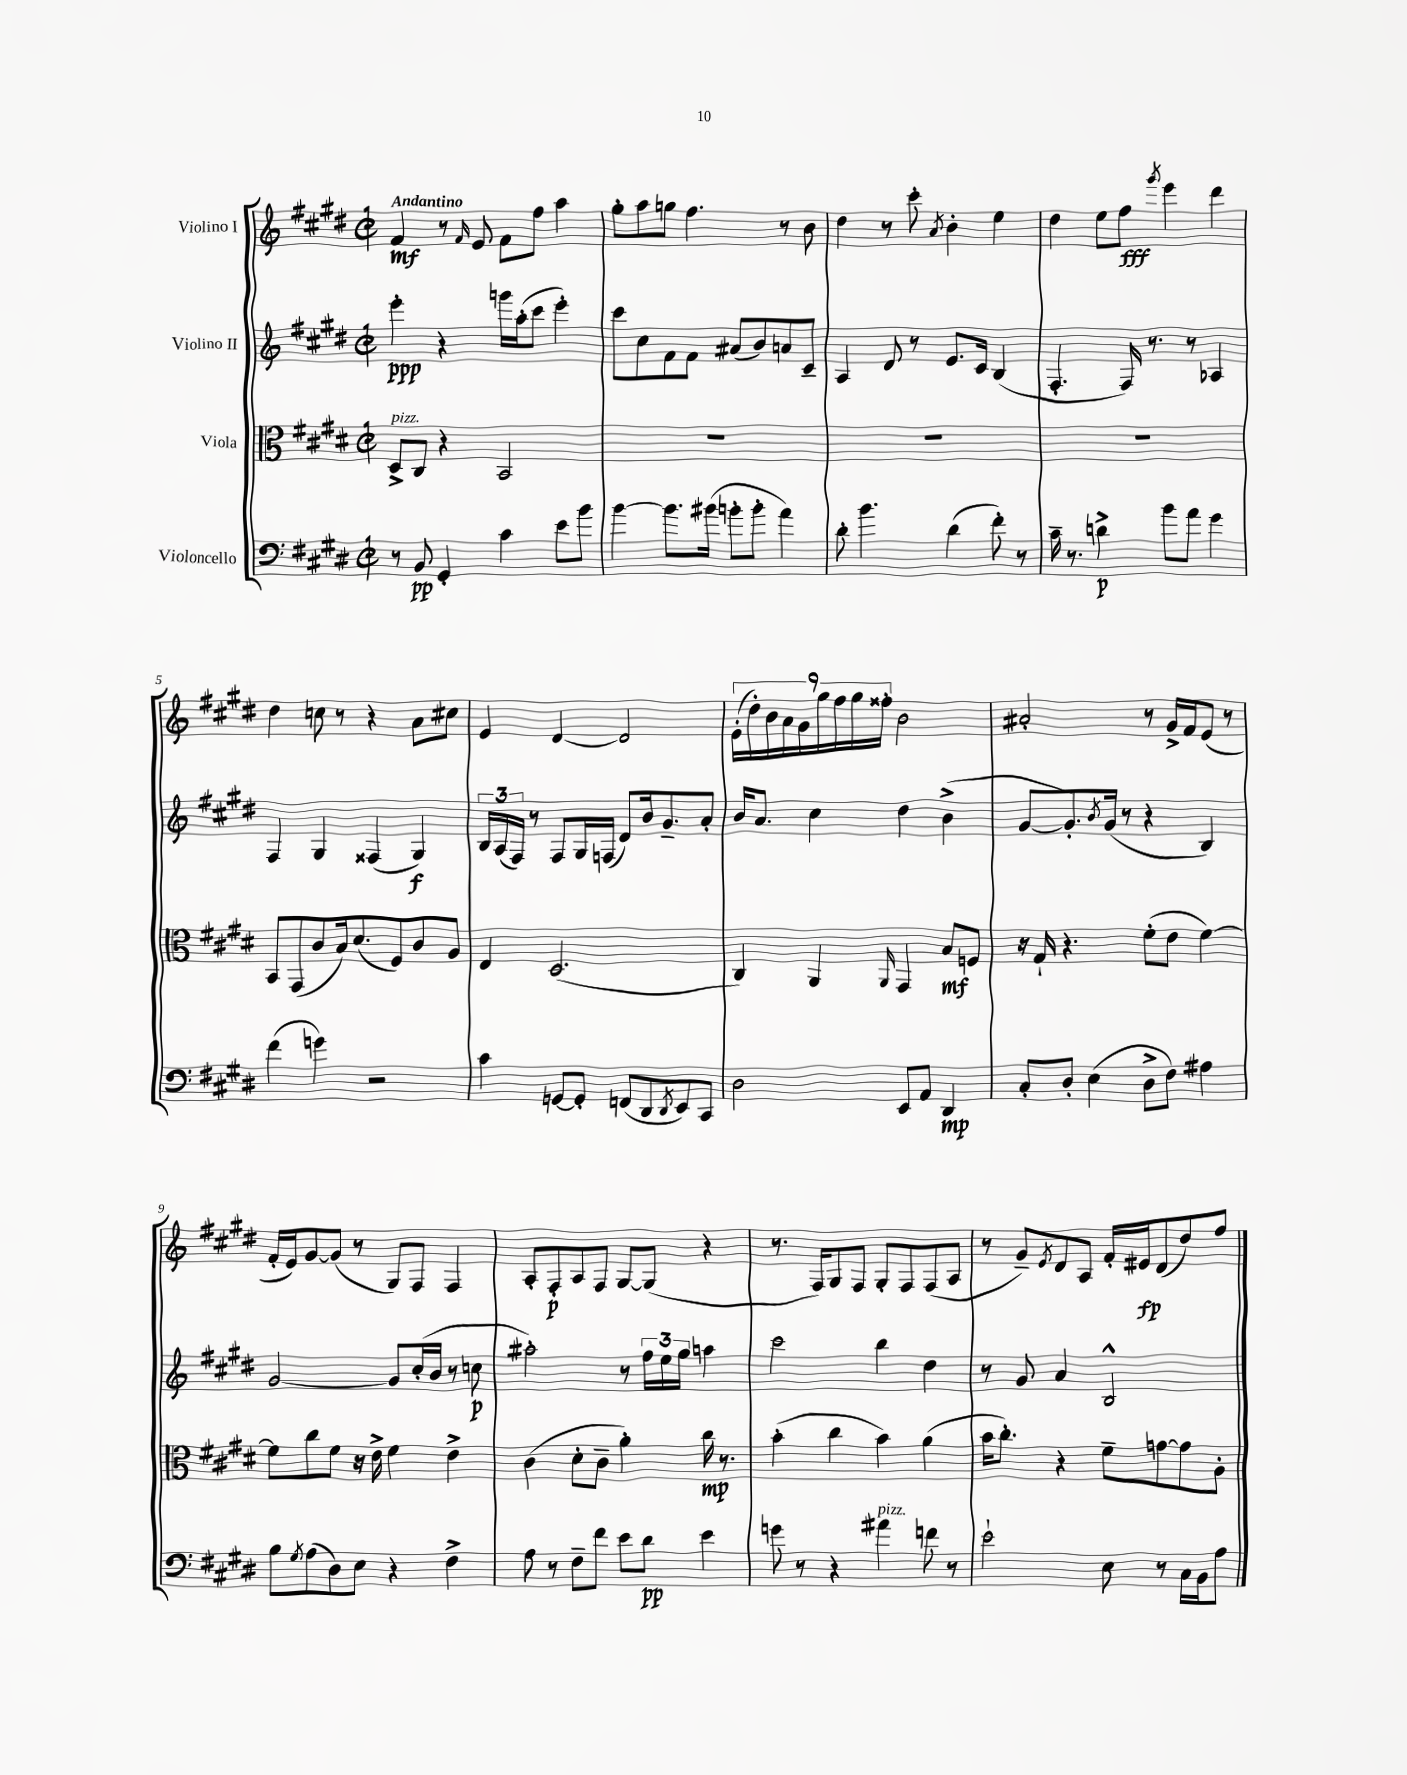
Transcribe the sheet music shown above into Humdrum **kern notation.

**kern	**dynam	**kern	**dynam	**kern	**dynam	**kern	**dynam
*part4	*part4	*part3	*part3	*part2	*part2	*part1	*part1
*staff4	*staff4	*staff3	*staff3	*staff2	*staff2	*staff1	*staff1
*I"Violoncello	*	*I"Viola	*	*I"Violino II	*	*I"Violino I	*
*clefF4	*	*clefC3	*	*clefG2	*	*clefG2	*
*k[f#c#g#d#]	*	*k[f#c#g#d#]	*	*k[f#c#g#d#]	*	*k[f#c#g#d#]	*
*M2/2	*	*M2/2	*	*M2/2	*	*M2/2	*
*met(c|)	*	*met(c|)	*	*met(c|)	*	*met(c|)	*
=1	=1	=1	=1	=1	=1	=1	=1
!	!	!	!	!	!	!LO:TX:a:B:t=Andantino	!
!	!	!LO:TX:a:i:t=pizz.	!	!	!	!	!
8r	.	8D#^/L	.	4eee'\	ppp	4f#/	mf
8BB/	pp	8C#/J	.	.	.	.	.
4GG#'/	.	4r	.	4r	.	8r	.
.	.	.	.	.	.	16qqf#/	.
.	.	.	.	.	.	8e/	.
4c#\	.	2BB/	.	16gggn\LL	.	8f#\L	.
.	.	.	.	(16aa'\J	.	.	.
.	.	.	.	8ccc#\J	.	8ff#\J	.
8e\L	.	.	.	4eee'\)	.	4aa\	.
8b\J	.	.	.	.	.	.	.
=2	=2	=2	=2	=2	=2	=2	=2
[4b\	.	1r	.	8ccc#\L	.	8gg#'\L	.
.	.	.	.	8cc#\	.	8aa\	.
8.b\L]	.	.	.	8f#\	.	8ggn\J	.
.	.	.	.	8f#\J	.	4.ff#\	.
(16b#X\Jk	.	.	.	.	.	.	.
8bn'\L	.	.	.	(8a#X/L	.	.	.
8b'\J	.	.	.	8b/)	.	.	.
4a\)	.	.	.	8an/	.	8r	.
.	.	.	.	8c#~/J	.	8b\	.
=3	=3	=3	=3	=3	=3	=3	=3
8d#'\	.	1r	.	4A/	.	4dd#\	.
4.b\	.	.	.	.	.	.	.
.	.	.	.	8d#/	.	8r	.
.	.	.	.	8r	.	8ccc#'\	.
.	.	.	.	.	.	8qa/	.
(4d#\	.	.	.	8.e/L	.	4b'\	.
.	.	.	.	16c#/Jk	.	.	.
8f#'\)	.	.	.	(4B/	.	4ee\	.
8r	.	.	.	.	.	.	.
=4	=4	=4	=4	=4	=4	=4	=4
16c#~\	.	1r	.	4.F#'/	.	4dd#\	.
8.r	.	.	.	.	.	.	.
4dn^\	p	.	.	.	.	8ee\L	.
.	.	.	.	16F#/)	.	8ff#\J	fff
.	.	.	.	8.r	.	.	.
.	.	.	.	.	.	8qggg#/	.
8b\L	.	.	.	.	.	4eee\	.
8a\J	.	.	.	8r	.	.	.
4g#\	.	.	.	4A-X/	.	4ddd#\	.
!!LO:LB:g=z
=5	=5	=5	=5	=5	=5	=5	=5
(4f#\	.	8BB/L	.	4F#/	.	4dd#\	.
.	.	(8GG#/	.	.	.	.	.
4gn\)	.	8c#/	.	4G#/	.	8ccn\	.
.	.	16B/k)	.	.	.	8r	.
.	.	(8.d#/	.	.	.	.	.
2r	.	.	.	(4F##X/	.	4r	.
.	.	8F#/)	.	.	.	.	.
.	.	8c#/	.	4G#/)	f	8a\L	.
.	.	8A/J	.	.	.	8cc#X\J	.
=6	=6	=6	=6	=6	=6	=6	=6
4c#\	.	4E/	.	24B/LL	.	4e/	.
.	.	.	.	(24A/	.	.	.
.	.	.	.	24F#/JJ)	.	.	.
.	.	.	.	8r	.	.	.
[8GGn/L	.	(2.D#/	.	8F#/L	.	[4d#/	.
8GG'/J]	.	.	.	16G#/L	.	.	.
.	.	.	.	(16Fn/JJ	.	.	.
(8FFn/L	.	.	.	8d#/L)	.	2d#/]	.
8DD#/	.	.	.	16b/k	.	.	.
.	.	.	.	8.g#~/	.	.	.
8qDD#/	.	.	.	.	.	.	.
8EE/)	.	.	.	.	.	.	.
8CC#/J	.	.	.	8a'/J	.	.	.
=7	=7	=7	=7	=7	=7	=7	=7
2D#\	.	4C#/)	.	16b/KL	.	(18e'\LL	.
.	.	.	.	.	.	18dd#'\)	.
.	.	.	.	8.a/J	.	.	.
.	.	.	.	.	.	18b\	.
.	.	.	.	.	.	18a\	.
.	.	.	.	.	.	18g#\	.
.	.	4AA/	.	4cc#\	.	.	.
.	.	.	.	.	.	18gg#\	.
.	.	.	.	.	.	18ff#\	.
.	.	.	.	.	.	18gg#\	.
.	.	.	.	.	.	18ff##X'\JJ	.
.	.	16qqAA/	.	.	.	.	.
8EE/L	.	4GG#/	.	4dd#\	.	2b\	.
8AA/J	.	.	.	.	.	.	.
4DD#/	mp	8B/L	mf	(4b^\	.	.	.
.	.	8Fn/J	.	.	.	.	.
=8	=8	=8	=8	=8	=8	=8	=8
8C#'/L	.	16r	.	[8g#/L	.	2a#X'/	.
.	.	16G#`/	.	.	.	.	.
8D#'/J	.	4.r	.	8.g#'/])	.	.	.
(4E\	.	.	.	.	.	.	.
.	.	.	.	8qb/	.	.	.
.	.	.	.	(16g#/Jk	.	.	.
.	.	.	.	8r	.	.	.
8D#^\L	.	(8f#'\L	.	4r	.	8r	.
8F#\J)	.	8e\J	.	.	.	16g#^/LL	.
.	.	.	.	.	.	16f#/J	.
4A#X\	.	[4f#\)	.	4B/)	.	(8e/J	.
.	.	.	.	.	.	8r	.
!!LO:LB:g=z
=9	=9	=9	=9	=9	=9	=9	=9
8B\L	.	8f#\L]	.	[2g#/	.	16f#'/LL	.
.	.	.	.	.	.	16e/J)	.
8qG#/	.	.	.	.	.	.	.
(8A\	.	8cc#\	.	.	.	[8g#/	.
8D#\)	.	8f#\J	.	.	.	(8g#/J]	.
8E\J	.	16r	.	.	.	8r	.
.	.	16e^\	.	.	.	.	.
4r	.	4f#\	.	8g#/L]	.	8G#/L)	.
.	.	.	.	(16cc#'/L	.	8F#/J	.
.	.	.	.	16b/JJ	.	.	.
4F#^\	.	4e^\	.	8r	.	4F#/	.
.	.	.	.	8ccn\	p	.	.
=10	=10	=10	=10	=10	=10	=10	=10
8A\	.	(4c#\	.	2aa#X'\)	.	8A'/L	.
8r	.	.	.	.	.	8F#'/	p
8F#~\L	.	8d#'\L	.	.	.	8A/	.
8f#\J	.	8c#~\J	.	.	.	8F#/J	.
8e\L	.	4a'\)	.	8r	.	[8G#/L	.
8d#\J	pp	.	.	24ff#\LL	.	(8G#/J]	.
.	.	.	.	24ee\	.	.	.
.	.	.	.	24gg#\JJ	.	.	.
4e\	.	16cc#\	mp	4aan\	.	4r	.
.	.	8.r	.	.	.	.	.
=11	=11	=11	=11	=11	=11	=11	=11
8gn\	.	(4b'\	.	2ccc#\	.	8.r	.
8r	.	.	.	.	.	.	.
.	.	.	.	.	.	16F#/KL)	.
4r	.	4cc#\	.	.	.	8G#/	.
.	.	.	.	.	.	8F#/J	.
!LO:TX:a:i:t=pizz.	!	!	!	!	!	!	!
4a#X\	.	4b\)	.	4bb\	.	8G#'/L	.
.	.	.	.	.	.	8F#/	.
8fn\	.	(4a\	.	4dd#\	.	(8F#/	.
8r	.	.	.	.	.	8A/J	.
=12	=12	=12	=12	=12	=12	=12	=12
2e`\	.	16b\KL	.	8r	.	8r	.
.	.	8.cc#'\J)	.	.	.	.	.
.	.	.	.	8g#/	.	8g#~/L)	.
.	.	.	.	.	.	8qe/	.
.	.	4r	.	4a/	.	8d#/	.
.	.	.	.	.	.	8A/J	.
8E\	.	8f#~\L	.	2B^^/	.	16f#'/LL	.
.	.	.	.	.	.	16e#X/J	fp
8r	.	[8gn\	.	.	.	(8d#/	.
16C#\LL	.	8g\]	.	.	.	8dd#/)	.
16BB\J	.	.	.	.	.	.	.
8A\J	.	8A'\J	.	.	.	8ff#/J	.
==	==	==	==	==	==	==	==
*-	*-	*-	*-	*-	*-	*-	*-
